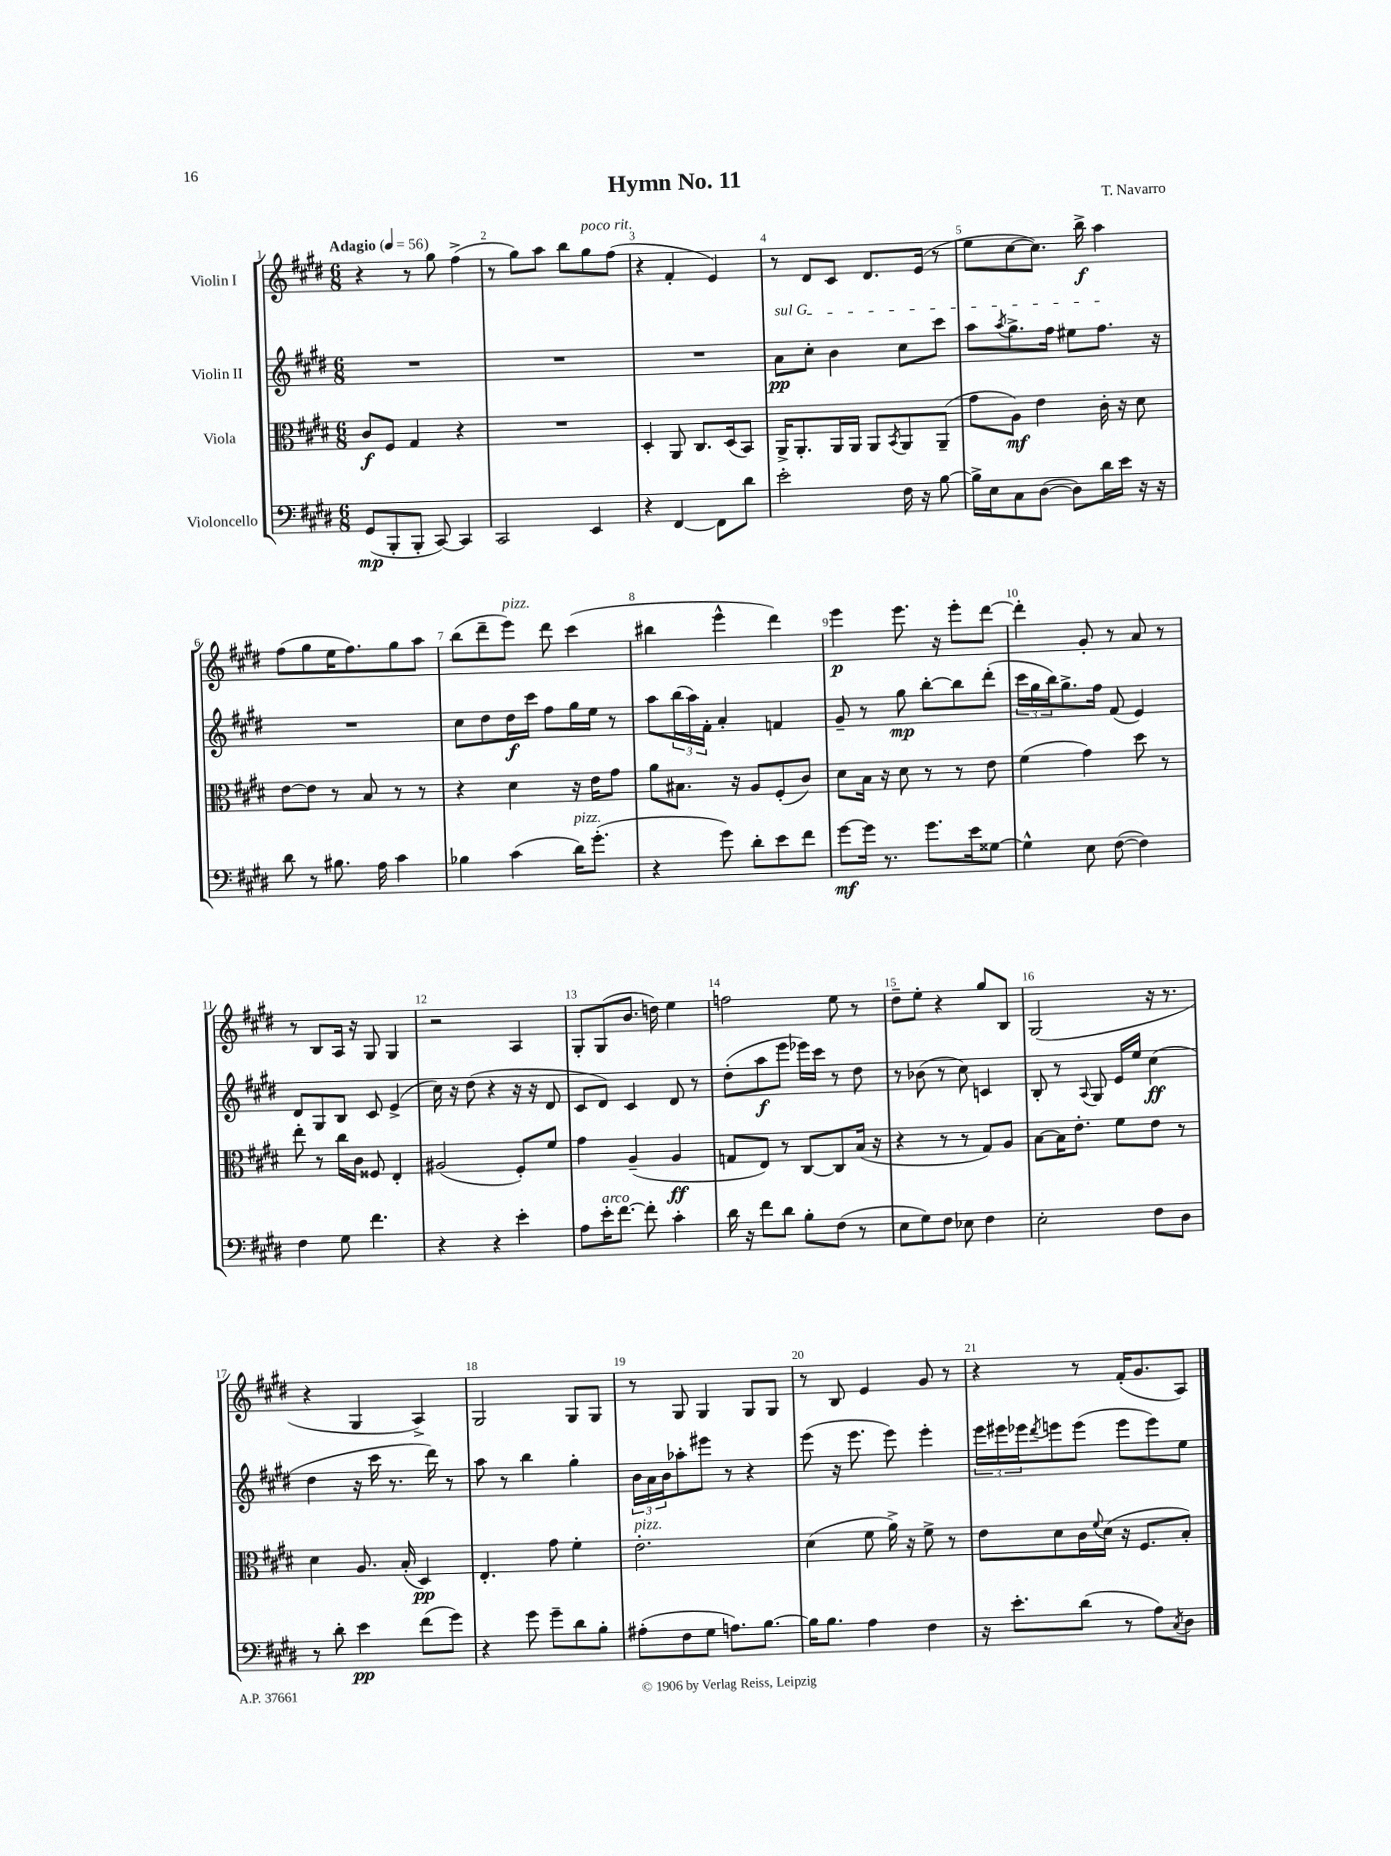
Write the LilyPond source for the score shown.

\header { title = "Hymn No. 11" composer = "T. Navarro" }
<<
\new StaffGroup <<
\new Staff = "s0" \with { instrumentName = "Violin I" } {
    \clef treble \key e \major \numericTimeSignature \time 6/8 \tempo "Adagio" 4 = 56
    r4 r8 gis''8 fis''4->( |
    r8 gis''8) a''8 b''8 gis''8^\markup { \italic "poco rit." } fis''8( |
    r4 fis'4-. e'4) |
    r8 dis'8 cis'8 dis'8. e'16( r8 |
    e''8 cis''8~ cis''8.) b''16->\f a''4 |
    fis''8( gis''8 e''16 fis''8.) gis''8 a''8 |
    b''8( dis'''8-- e'''8^\markup { \italic "pizz." }) dis'''8 cis'''4( |
    bis''4 e'''4-^ dis'''4) |
    e'''4\p e'''8. r16 e'''8-. dis'''8~ |
    dis'''4-. gis'8-. r8 a'8 r8 |
    r8 b8 a16 r16 gis8 gis4 |
    r2 a4 |
    gis8-. gis8( b'8. d''16) e''4 |
    f''2 e''8 r8 |
    dis''8-- e''8-. r4 gis''8 b8 |
    gis2( r16 r8. |
    r4 gis4 a4->) |
    gis2 gis8 gis8 |
    r8 gis8 gis4 gis8 gis8 |
    r8 b8 e'4 gis'8 r8 |
    r4 r8 fis'16-.( gis'8. a8) \bar "|." |
}
\new Staff = "s1" \with { instrumentName = "Violin II" } {
    \clef treble \key e \major \numericTimeSignature \time 6/8
    R2. |
    R2. |
    R2. |
    \once \override TextSpanner.bound-details.left.text = \markup { \italic "sul G" } a'8\pp\startTextSpan cis''8-. b'4 cis''8 cis'''8 |
    a''8 \acciaccatura { a''8 } gis''8.-> fis''16 eis''8 fis''8.\stopTextSpan r16 |
    R2. |
    cis''8 dis''8 dis''16\f cis'''16 fis''8 gis''16 e''16 r8 |
    a''8 \tuplet 3/2 { b''16( a''16) fis'16-. } a'4-. f'4 |
    gis'8-- r8 gis''8\mp b''8~-. b''8 dis'''8-.( |
    \tuplet 3/2 { cis'''16 gis''16 b''16) } gis''8.-> fis''16 fis'8( e'4) |
    dis'8 gis8 b8 cis'8 e'4->( |
    cis''16) r16 dis''8( r4 r16 r16 dis'8 |
    cis'8 dis'8) cis'4 dis'8 r8 |
    dis''8-.( a''8\f e'''8 ees'''16) cis'''16 r8 dis''8 |
    r8 bes'8( r8 cis''8) c'4 |
    b8-. r8 \appoggiatura { a8 } gis8 e'16 e''16 cis''4\ff( |
    dis''4 r16 cis'''16 r8. dis'''16) r8 |
    a''8 r8 b''4 gis''4-. |
    \tuplet 3/2 { b'16 a'16 b'16 } aes''8-. eis'''8 r8 r4 |
    e'''8( r16 e'''8. e'''8) e'''4-. |
    \tuplet 3/2 { e'''16 eis'''16 ees'''16 } \acciaccatura { dis'''8 } e'''8 e'''8( e'''8 e'''8) e''8 \bar "|." |
}
\new Staff = "s2" \with { instrumentName = "Viola" } {
    \clef alto \key e \major \numericTimeSignature \time 6/8
    cis'8\f fis8 gis4 r4 |
    R2. |
    dis4-. a,8 cis8. dis16( b,8) |
    a,16-> a,8.-. a,16 a,16 a,8 \acciaccatura { b,8 } a,8 a,8--( |
    gis'8 a8\mf) e'4 cis'16-. r16 dis'8 |
    e'8~ e'8 r8 b8 r8 r8 |
    r4 dis'4 r16 e'16 gis'8 |
    a'8 bis8. r16 a8 fis8-.( cis'8) |
    dis'8 b16 r16 dis'8 r8 r8 e'8 |
    fis'4( gis'4) dis''8 r8 |
    e''8-. r8 cis''16 cis'16 fisis8 e4-. |
    ais2( fis8-.) fis'8 |
    gis'4 a4--( a4\ff |
    g8 e8) r8 cis8~ cis8 b16( r16 |
    r4 r8 r8 gis8) a8 |
    b8~ b16 e'8.-. fis'8 e'8 r8 |
    dis'4 a8. b16-.( dis4\pp) |
    e4.-. gis'8 fis'4-. |
    e'2.-.^\markup { \italic "pizz." } |
    dis'4( fis'8 a'16->) r16 fis'8-> r8 |
    e'8 dis'8 cis'16 \appoggiatura { fis'8 } dis'16( r16 fis8. b8-.) \bar "|." |
}
\new Staff = "s3" \with { instrumentName = "Violoncello" } {
    \clef bass \key e \major \numericTimeSignature \time 6/8
    gis,8\mp( b,,8-. b,,8-. cis,8~) cis,4 |
    cis,2 e,4 |
    r4 fis,4~ fis,8 dis'8 |
    e'2-. fis16 r16 b8~ |
    b16-> e16 cis8 dis8~( dis8) dis'16 e'16 r16 r16 |
    dis'8 r8 bis8. a16 cis'4 |
    bes4 cis'4( dis'16^\markup { \italic "pizz." }) gis'8.-.( |
    r4 gis'8) dis'8-. e'8 fis'8 |
    gis'8~\mf gis'16 r8. gis'8. e'16 gisis8~ |
    gisis4-^ e8 fis8~( fis4) |
    fis4 gis8 fis'4. |
    r4 r4 e'4-. |
    a8 e'16-.^\markup { \italic "arco" } fis'8.~ fis'8-. cis'4-. |
    dis'16 r16 fis'8 dis'8 b8-. fis8( r8 |
    e8 gis8) fis8 ees8 fis4 |
    e2-. fis8 dis8 |
    r8 dis'8-. e'4\pp fis'8( gis'8) |
    r4 gis'8 gis'8-- dis'8 b8-. |
    ais8-.( fis8 gis8 a8.) b8.~ |
    b16 b8. a4 fis4 |
    r16 e'8.-. dis'8( r8 a8) \acciaccatura { cis8 } dis8 \bar "|." |
}
>>
>>
\layout { \context { \Score \override BarNumber.break-visibility = ##(#f #t #t) barNumberVisibility = #all-bar-numbers-visible } }
